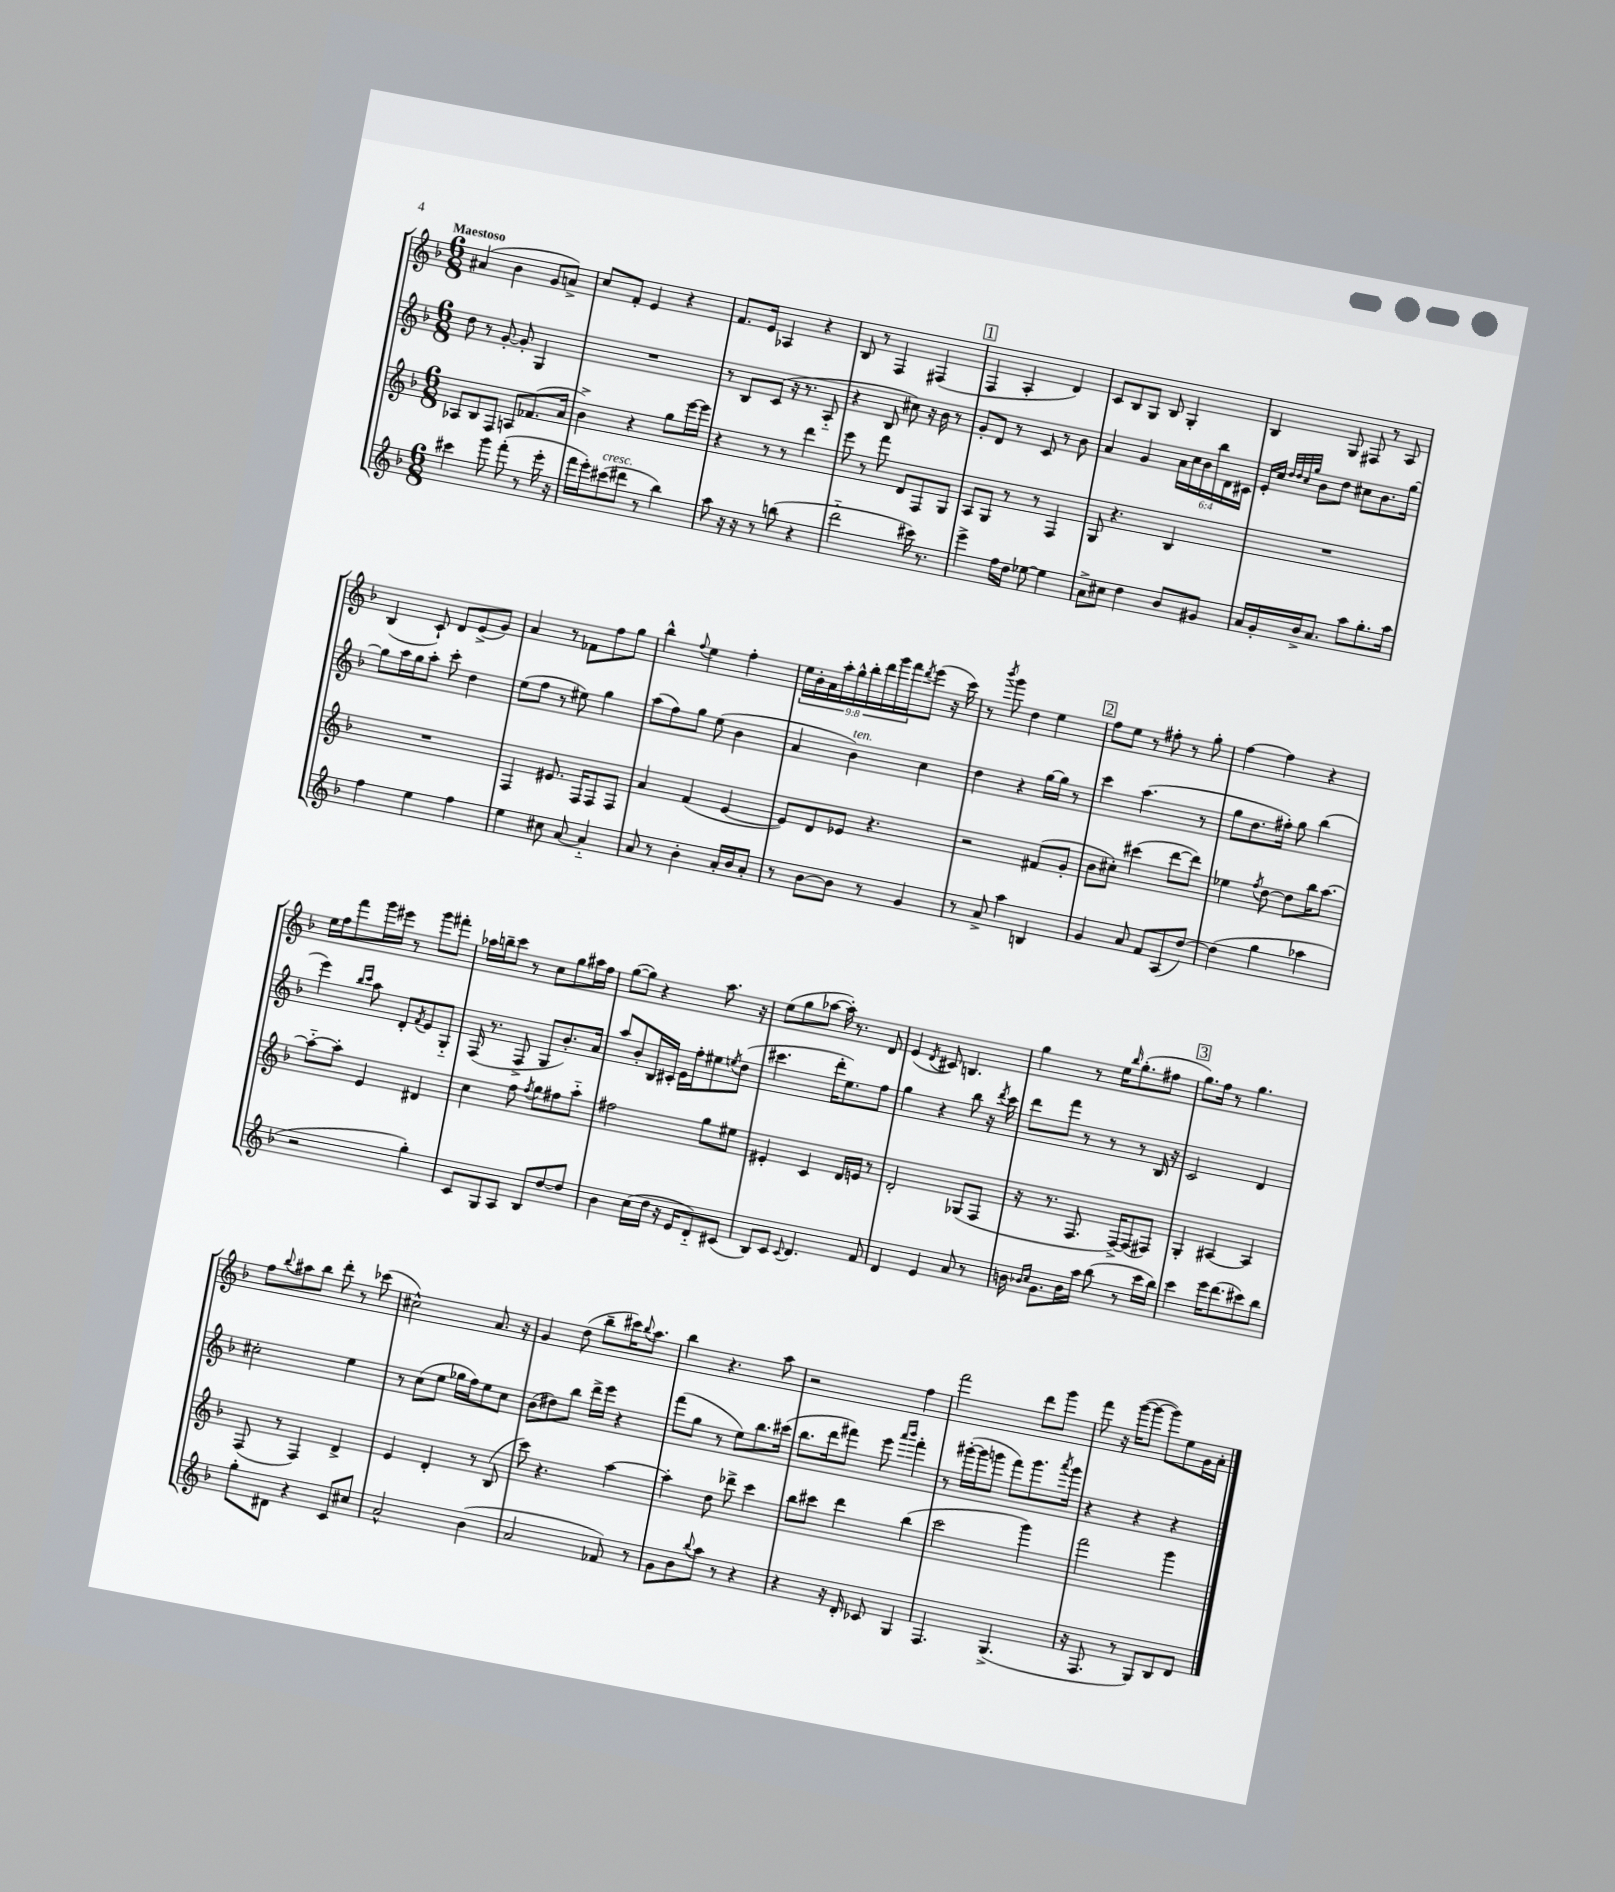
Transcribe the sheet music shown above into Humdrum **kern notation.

**kern	**kern	**kern	**kern
*staff4	*staff3	*staff2	*staff1
*clefG2	*clefG2	*clefG2	*clefG2
*k[b-]	*k[b-]	*k[b-]	*k[b-]
*M6/8	*M6/8	*M6/8	*M6/8
4ccc#	8A-	8dd	(4a#
.	8B-	8r	.
8ggg	8F	[8g'	4b-
(8fff'	8A	8g']	.
8r	(8.f-	4G	8g
16eee'	.	.	8a^)
16r	16a	.	.
=	=	=	=
16fff	4b-^)	2.r	8cc
16eee')	.	.	.
(8ccc#	.	.	8f'
8ddd#	4r	.	4e
8r	.	.	.
4bb-)	8gg	.	4r
.	[16eee	.	.
.	16eee]	.	.
=	=	=	=
8aa	4r	8r	8.f
16r	.	8B-	.
16r	.	.	16e
8r	8r	(8c	4A-
(8bb	8r	16r	.
.	.	8.r	.
4r	4ddd	.	4r
.	.	8A'~	.
=	=	=	=
2ddd'~	8eee	4r	8B-
.	8r	.	8r
.	8fff	8B-	4F
.	8d	8cc#)	.
16ccc#)	8F	16r	(4F#
8.r	.	16b-	.
.	8G	8r	.
=	=	=	=
4eee^	8A	8g'	4F
.	8G	8d	.
16ff	8r	8r	4A'
16dd	.	.	.
[8ee-	8r	8c	.
4ee-]	4F	8r	4d)
.	.	8b-	.
=	=	=	=
8a^	8G	4a	8c
8cc#	4.r	.	8B-
4dd	.	4g	8G
.	.	.	8B-
8b-	4B-	24a	4G'
.	.	24cc	.
.	.	24b-	.
8g#	.	24bb-	.
.	.	24d	.
.	.	24c#	.
=	=	=	=
16a	2.r	16e'	4B-
16g'	.	16cc	.
.	.	32qqdd	.
.	.	32qqdd	.
.	.	32qqcc	.
.	.	32qqgg	.
16b-^	.	8b-	.
8.a	.	.	.
.	.	8dd	8G
8aa	.	8cc#	8F#
8.gg'	.	8.b-	8r
.	.	.	8A
16aa	.	[16gg	.
=	=	=	=
4ff	2.r	8gg]	(4B-
.	.	16aa	.
.	.	16gg	.
4ee	.	8aa'	8c`)
.	.	8ccc'	8d
4ff	.	4dd	(8e^
.	.	.	8g)
=	=	=	=
4ee	4F	(8ee	4a
.	.	8ff	.
8cc#	8.e#	8r	8r
[8a	.	8ee#)	8f-
.	16F	.	.
4a'~]	8F	4gg	8ff
.	8F	.	8gg
=	=	=	=
8a	4a	(8aa	4bb-^^
8r	.	8ff)	.
.	.	.	8qqff
4b-'	(4f	8gg	4ee
.	.	(8ee	.
16a'	[4e	4b-	4ff'
16b-	.	.	.
8a'	.	.	.
=	=	=	=
8r	8e])	4a	18ee
.	.	.	18b-'
.	.	.	18a
[8b-	8d	.	.
.	.	.	18aa'
.	.	.	18gg^^
8b-]	8e-	4b-)	.
.	.	.	18bb-'
.	.	.	18ddd
8r	4.r	.	.
.	.	.	18ggg
.	.	.	18fff
.	.	.	8qddd
4g	.	4cc	(8eee
.	.	.	16r
.	.	.	16ccc)
=	=	=	=
8r	2r	4dd	8r
.	.	.	8qbbb-
8a^	.	.	8ggg
4aa	.	4r	4dd
4B	(8f#	[16gg	4ee
.	.	16gg]	.
.	8g'	8r	.
=	=	=	=
4g	8b-	4ccc	8ff
.	8cc#')	.	8ee
8a	(4ccc#	(4.aa	8r
8f	.	.	8ff#'
(8A	[8ddd	.	8r
[8dd)	8ddd])	8r	8gg'
=	=	=	=
(4dd]	4ee-	8gg	[4ff
.	.	8.dd	.
.	8qff	.	.
4gg	[8dd	.	4ff]
.	.	16ff#')	.
.	8dd]	8gg	.
4aa-	16bb-	(4bb-	4r
.	[8.aa	.	.
=	=	=	=
2r	8aa'~_	4eee)	16ee
.	.	.	16ff
.	8aa']	.	8fff
.	.	16qqbb-	.
.	.	16qqccc	.
.	4e	8aa	16ggg
.	.	.	16eee#
.	.	8d'	8r
.	.	8qf	.
4gg')	4d#	8e	8ggg
.	.	8G'~	8fff#'
=	=	=	=
8c	4cc	(16F	16aa-
.	.	8.r	16bb~
8G	.	.	8ccc
8A	8ff	8F^	8r
.	8qff	.	.
8B-	8gg	8G	8cc
[8dd	8ff#	8.b-')	8gg
8dd]	8aa'~	.	16aa#
.	.	16a	16ff
=	=	=	=
4b-	2ff#	8aa	([8gg
.	.	8b-'	8gg])
(16cc	.	16B-	4r
16dd	.	16c#'	.
16r	.	16e	.
16e	.	16ff'	.
8d'~)	8gg	8ee#	8.aa
.	.	8qee	.
(8c#	8ee#	(8dd	.
.	.	.	16r
=	=	=	=
8B-)	4e#'	4.ccc#	(8ee
8c	.	.	8gg
8qqc	.	.	.
4.d	4c	.	[8aa-
.	.	16ddd'	16aa-'])
.	.	8.ee)	8.r
.	16d	.	.
.	16e	.	.
8f	8r	8ff	8d
=	=	=	=
4d	2d'	4gg	(4e
.	.	.	8qd
4e	.	4r	8c#)
.	.	.	4.B
8a	(8G-	8bb-	.
8r	8F	16r	.
.	.	8qddd	.
.	.	16ccc	.
=	=	=	=
16b	16r	8ddd	4gg
16qqb-	.	.	.
16qqcc	.	.	.
8.g	8.r	.	.
.	.	8fff	.
16b-	8.F	8r	8r
16aa	.	.	.
(8bb-	.	8r	16ee
.	.	.	16qqbb-
.	[16F^)	.	(8.gg'
8r	(8F]	8r	.
16ccc	8F#)	16B-	8ff#
16bb-)	.	16r	.
=	=	=	=
4ccc	4G'	2c	8.gg)
.	.	.	16ff
16eee	[4A#	.	8r
(8.ddd	.	.	.
.	.	.	4.gg
8ccc#)	4A#]	4d	.
8bb-	.	.	.
=	=	=	=
8gg'	(8F	2cc#'	8ff
.	.	.	8qqbb-
8d#	8r	.	8aa#
4r	4F)	.	8bb-
.	.	.	8ddd'
8c	4d^	4ee	8r
8cc#	.	.	(8ccc-
=	=	=	=
2a^^	4e	8r	2cc#^^)
.	.	(8cc	.
.	4d'	8ee	.
.	.	16gg-	.
.	.	16ff)	.
(4b-	8r	8ee	8.a
.	(8B-	8cc	.
.	.	.	16r
=	=	=	=
2a	8ccc)	(8b-	4g
.	4.r	8dd#)	.
.	.	8bb-	(8dd
.	.	16ddd^	8bb-~
.	.	16eee	.
8f-)	[4aa	4r	16ccc#)
.	.	.	8qqbb-
.	.	.	8.aa
8r	.	.	.
=	=	=	=
8g	4aa']	(8fff	4bb-
8b-	.	8gg	.
8qqbb-	.	.	.
8aa	8dd	8r	4.r
8r	8ddd-^	8ee)	.
4r	4ccc	8.bb-	.
.	.	.	8aa
.	.	(16ccc#	.
=	=	=	=
4r	8bb-	8.bb-	2r
.	8ccc#	.	.
.	.	16ddd	.
16r	4ddd	8fff#)	.
16d'	.	.	.
8c-	.	8eee	.
.	.	16qqaaa	.
.	.	16qqbbb-	.
4G	(4bb-	4fff#'	4ff
=	=	=	=
4.F	2ccc	8r	2fff
.	.	([16ggg#'	.
.	.	16ggg#]	.
.	.	8ggg	.
(4.G^	.	8fff)	.
.	4ggg)	8.ggg	8ddd
.	.	.	8ggg
.	.	8qaaa	.
.	.	16ggg	.
=	=	=	=
16r	2fff	4r	8fff
8.F	.	.	.
.	.	.	16r
.	.	.	([16ggg
8r	.	4r	8ggg_
8G)	.	.	8ggg])
8B-	4ggg	4r	8ee
8d	.	.	16g
.	.	.	16a'
==	==	==	==
*-	*-	*-	*-
